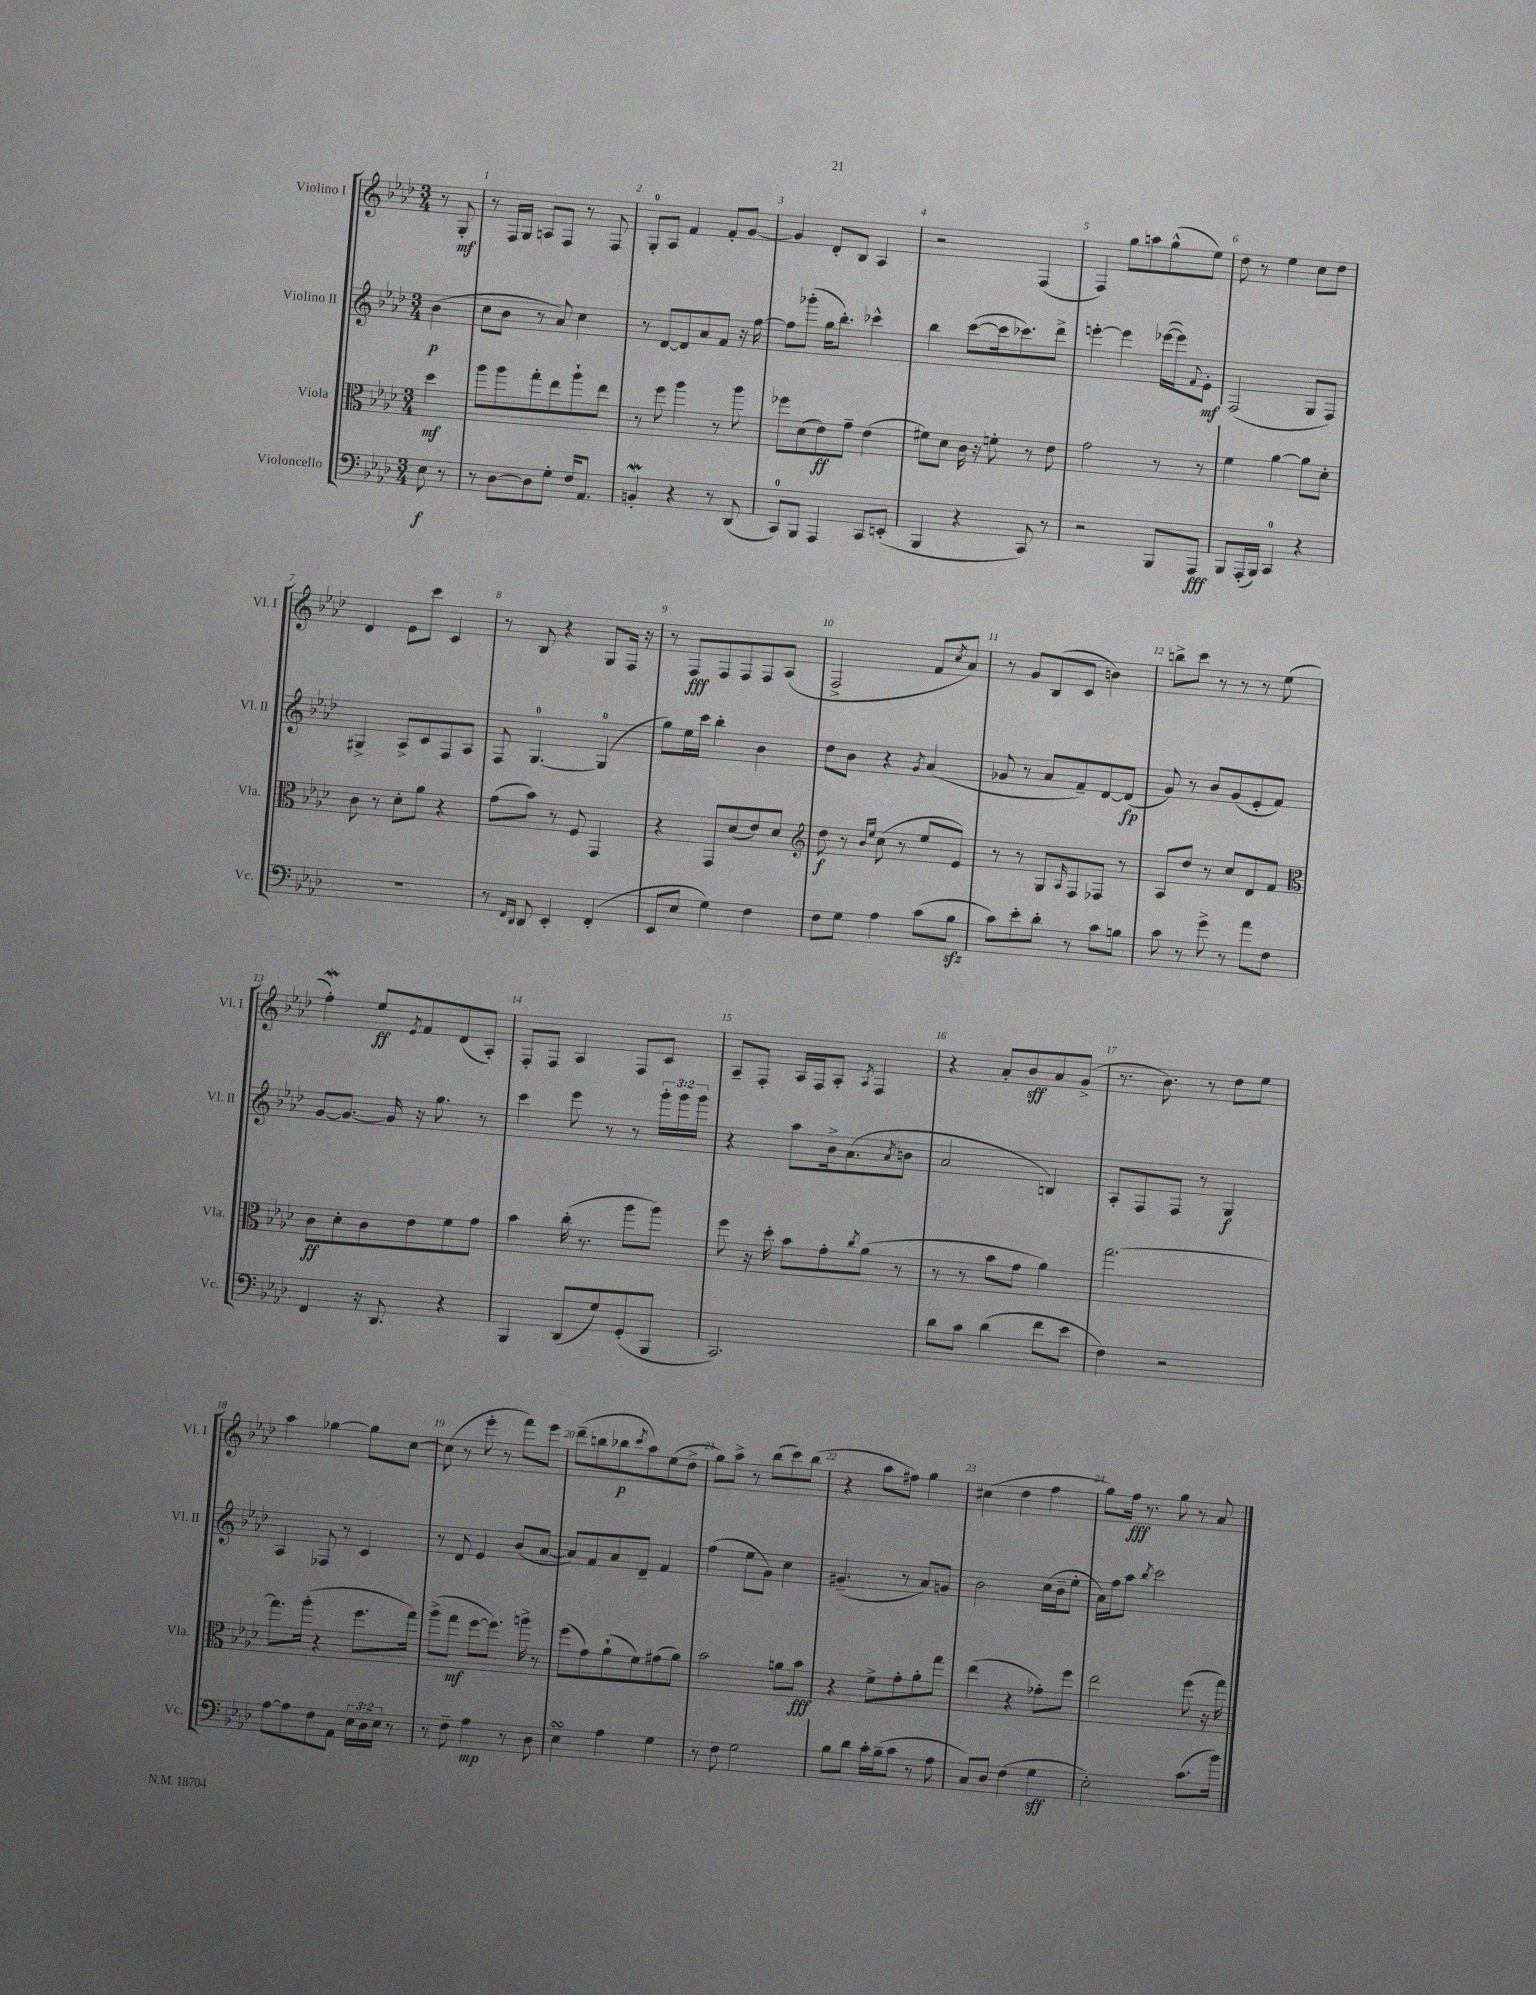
<<
\new StaffGroup <<
\new Staff = "s0" \with { instrumentName = "Violino I" shortInstrumentName = "Vl. I" } {
    \clef treble \key aes \major \numericTimeSignature \time 3/4 \partial 4
    r8 g8-.\mf |
    r8 f16 g16 a8 f8 r8 f8 |
    g8-0-. aes8 f'4 f'8-. g'8~ |
    g'4 des'8-. bes8 aes4 |
    r2 f4( |
    f4) g''8 a''8 g''8-^( ees''8) |
    des''8 r8 ees''4 c''8 des''8 |
    des'4 ees'8 c'''8 c'4 |
    r8 bes8 r4 g8 f16 r16 |
    r8 f8\fff f8 f8 f8 aes8( |
    f2-> f'8 \acciaccatura { c''8 } aes'8) |
    r8 g'8 bes8( c'8 b'4) |
    b''8-> c'''8 r8 r8 r8 ees''8( |
    f''4-.\mordent) ees''8\ff \acciaccatura { ees'8 } f'8 des'8( aes8-.) |
    f8-. f8 aes4 f8 c'8 |
    aes8-- f8-. aes16 f16 aes8-. \acciaccatura { aes8 } f4 |
    r4 aes'8-. bes'8\sff aes'8 g'8->( |
    r8. bes'8.) r8 des''8 ees''8 |
    aes''4 ges''4~ ges''8 c''8~ |
    c''8( r8 ees'''8-. r8 f'''8) ees'''8 |
    des'''8--( b''8 bes''8\p \acciaccatura { c'''8 } aes''8) ees''8( des''8-> |
    g''8) aes''8-> r8 bes''8( c'''8) bes''8( |
    r4 aes''8 fis''8) g''4 |
    cis''4( des''4 f''4 |
    g''8) f''16\fff r8. g''8 r8 aes'8 \bar "|." |
}
\new Staff = "s1" \with { instrumentName = "Violino II" shortInstrumentName = "Vl. II" } {
    \clef treble \key aes \major \numericTimeSignature \time 3/4 \override Staff.TupletNumber.text = #tuplet-number::calc-fraction-text \partial 4
    bes'4\p( |
    c''8 bes'8 r8 aes'8) c''4 |
    r8 des'8~ des'8 aes'8 f'8 r16 f''16~ |
    f''8 ges'''8-.( g''16 bes''8.-.) ces'''4-^ |
    bes''4 c'''8~( c'''16 ces'''8.) des'''8-> |
    e'''4~-. e'''4 ees'''16~( ees'''16) \appoggiatura { f'8 } ees'8-.\mf |
    f2( g8 f8) |
    gis4-> aes8-> c'8 f8 aes8 |
    f8 g4.-0~ g4-0( |
    g''8) ees''16 c'''16 bes''4-. bes'4 |
    des''8 bes'8 r4 \acciaccatura { g'8 } aes'4( |
    ges'8 r8 aes'8 f'8--) des'8~ des'8\fp( |
    g'8) r8 bes'8 g'8( ees'8-. f'8) |
    g'8~ g'8.~ g'16 r16 g''8. r8 |
    c'''4 ees'''8 r8 r8 \tuplet 3/2 { g'''16-. g'''16 g'''16 } |
    r4 aes''8 bes'16-> aes'8.( \acciaccatura { aes'8 } b'8 |
    aes'2 b4) |
    aes8-. f8 f8 r8 g4\f |
    aes4 fes8 r8 c'4 |
    r8 des'8 ees'4 bes'8( aes'8~ |
    aes'8) f'8 aes'8 des'8-- f'4 |
    f''4( ees''8 g'8) c''4 |
    gis'4.--( r8 aes'8) g'8 |
    bes'2 c''16( bes'16-- ees''8-. |
    aes'16) f''16 aes''8 \acciaccatura { bes''8 } c'''2 \bar "|." |
}
\new Staff = "s2" \with { instrumentName = "Viola" shortInstrumentName = "Vla." } {
    \clef alto \key aes \major \numericTimeSignature \time 3/4 \partial 4
    des''4\mf |
    aes''8 aes''8 g''8-. ees''8 aes''8-! ees''8 |
    r8 f''8 aes''4 r8 aes''8 |
    fes''8 des'8( ees'8\ff) g'8-- ees'4( |
    fis'8) des'8 c'16 r16 f'8-. r8 ees'8 |
    g'2 r8 r8 |
    f'4 aes'4~ aes'8 des'8-. |
    c'8 r8 des'8-. aes'8 r4 |
    g'8( bes'8) r8 f8 g,4 |
    r4 g,8 des'8( ees'8) des'8 |
    \clef treble des''8\f r8 \grace { bes'16 ees''16 } c''8( r8 ees''8 ees'8) |
    r8 r8 g8 \grace { aes16 } f8 fes8 r8 |
    aes8 des''8 r8 c''8 des'8 f'8 |
    \clef alto c'8\ff des'8-. c'8 ees'8 f'8 g'8 |
    bes'4 c''16-.( r8. aes''8 aes''8) |
    f''8 r16 des''16-. bes'8 g'8-. \acciaccatura { c''8 } aes'8( r8 |
    r8 r8 bes'8 g'8 aes'4) |
    g''2.~ |
    g''8. aes''16-.( r4 f''8. g''16) |
    aes''8->( g''8\mf f''8~ f''8.) a''16-> r8 |
    f''8( g'8) aes'8-!( f'8) gis'8( aes'8) |
    bes'2 a'8 bes'8\fff |
    r4 f'8-> g'8-. aes'8-. g''8 |
    ees''4( r4 ges'8-.) f''8 |
    ees''2 f''8( r16 g''16) \bar "|." |
}
\new Staff = "s3" \with { instrumentName = "Violoncello" shortInstrumentName = "Vc." } {
    \clef bass \key aes \major \numericTimeSignature \time 3/4 \override Staff.TupletNumber.text = #tuplet-number::calc-fraction-text \partial 4
    ees8\f r8 |
    r8 des8~ des8 g8-. f16 aes,8. |
    b,4-.\mordent r4 r8 des,8( |
    c,8-0) bes,,8 aes,,4 c,8 e,8-.( |
    bes,,4 r4 c,8) r8 |
    r2 bes,,8 aes,,8\fff |
    bes,,8 aes,,16-.( bes,,16) c,4-0 r4 |
    R2. |
    r8 \grace { f,16 des,16 } des,8 ees,4-. f,4-.( |
    ees,8 ees8 g4) f4 |
    f8 g8 aes4 c'8( bes8\sfz |
    c'8) ees'8-. des'8-. r8 c'8 b8 |
    c'8 r8 g'8-> r8 aes'8 f8 |
    f,4 r16 des,8. r4 |
    bes,,4 des,8( g8) g,8-.( bes,,8 |
    c,2.) |
    des'8 c'8 des'4( f'8 ees'8 |
    f4) r2 |
    aes8~ aes8 f8 aes,8 \tuplet 3/2 { ees16 des16 ees16 } r8 |
    r8 f8-- aes4\mp r8 des8 |
    ees4\turn aes4 g4 |
    r8 f8 g2 |
    bes8 des'8 c'16-. bes16--( c'8 r8 aes8 |
    c8) des8 f4( g4\sff |
    ees2-.) c'8.( bes'16) \bar "|." |
}
>>
>>
\layout { \context { \Score \override BarNumber.break-visibility = ##(#f #t #t) barNumberVisibility = #all-bar-numbers-visible } }
